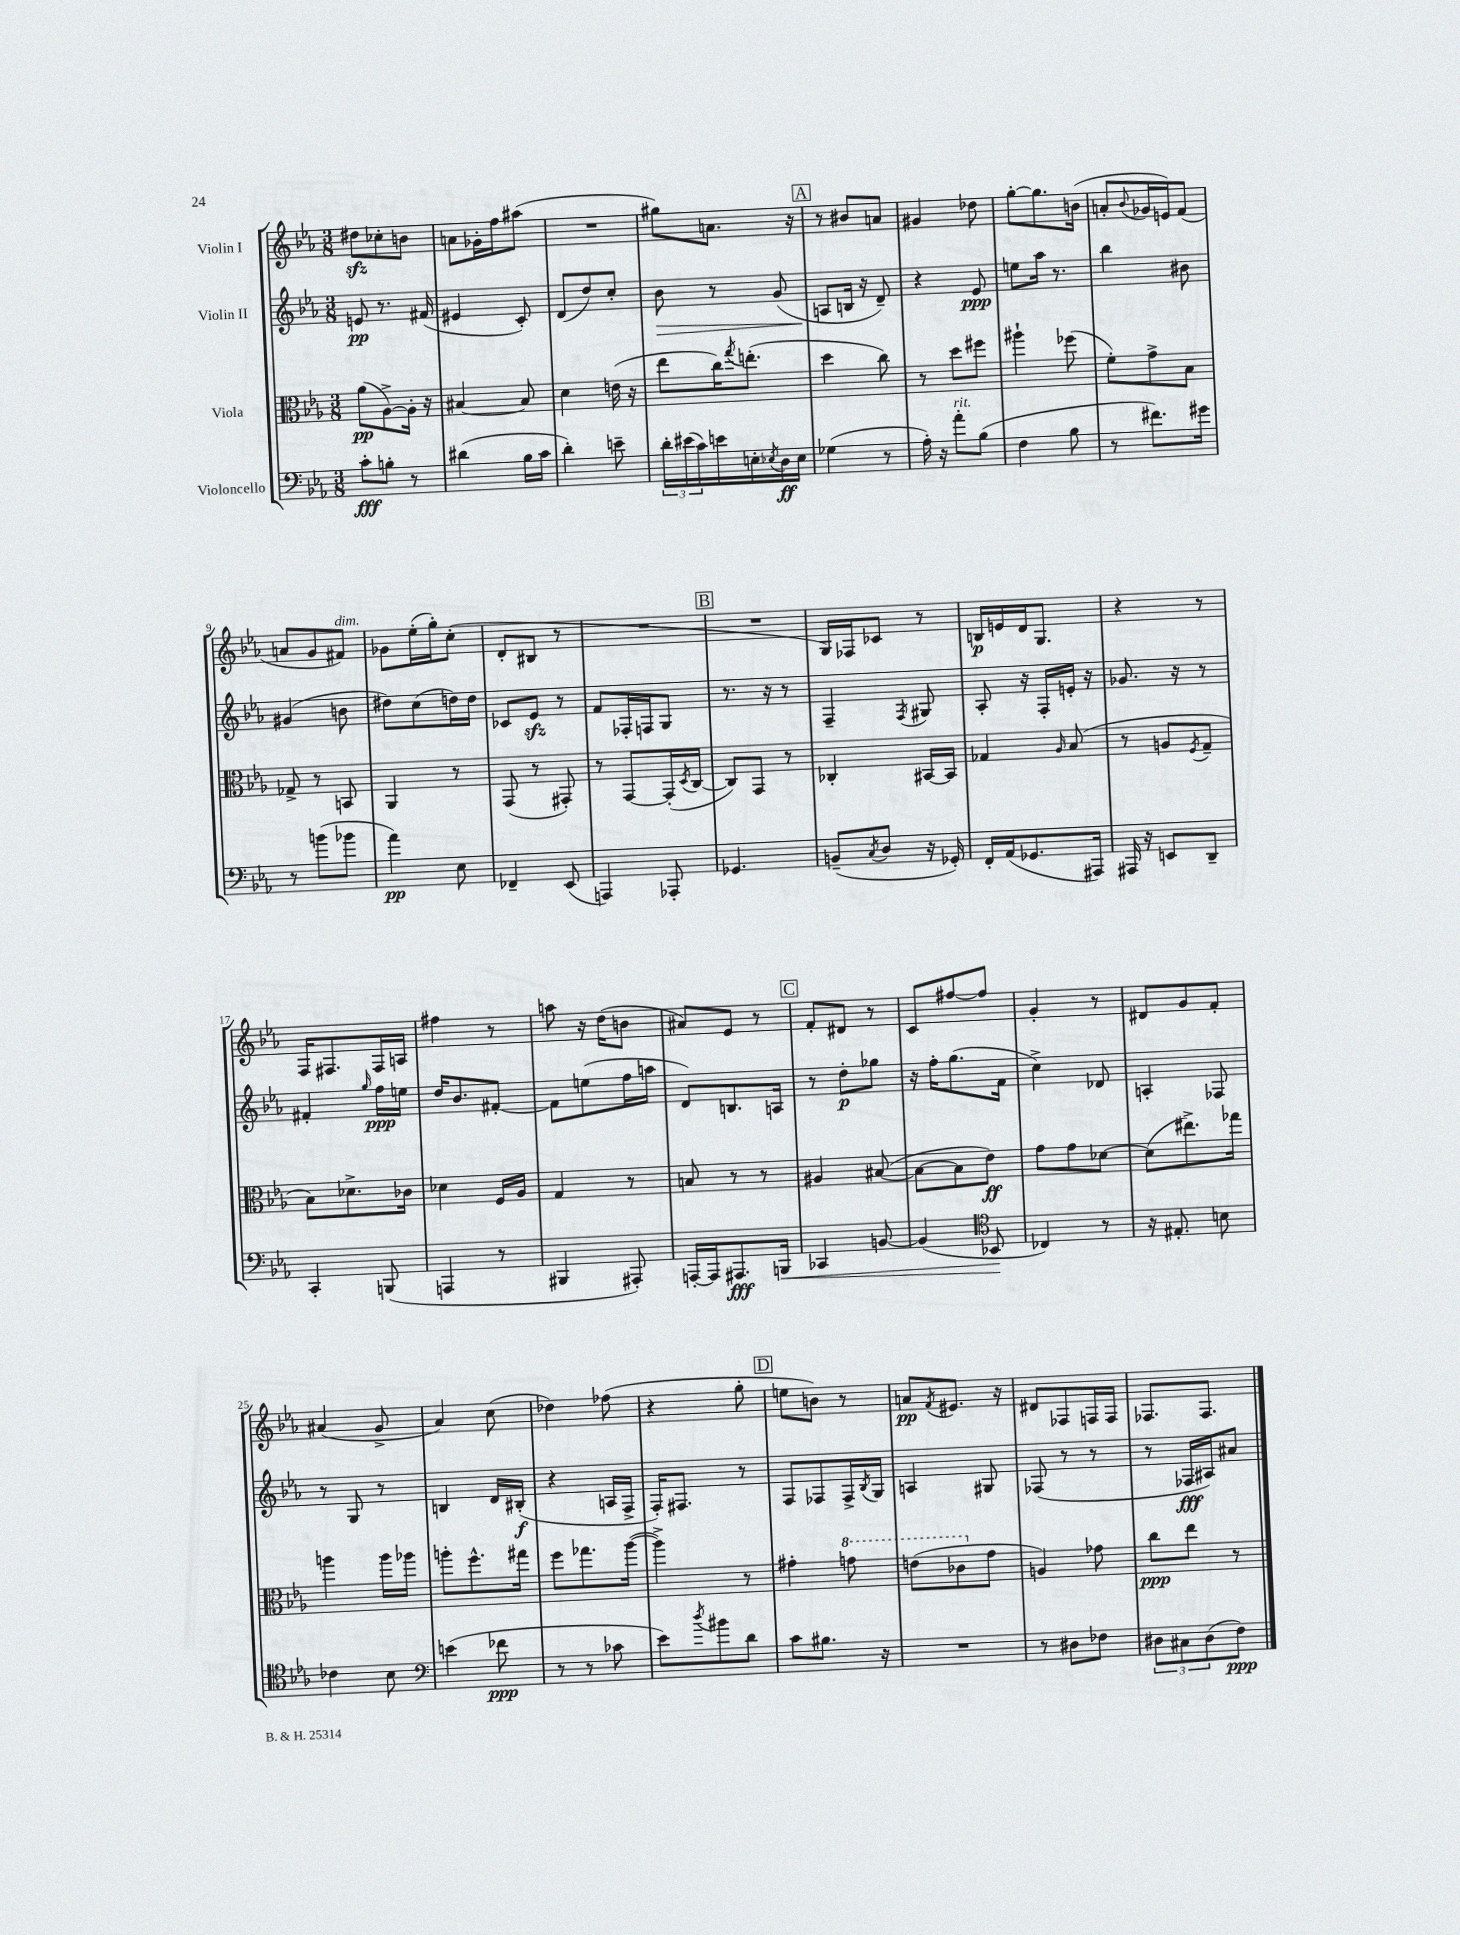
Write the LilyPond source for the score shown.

<<
\new StaffGroup <<
\new Staff = "s0" \with { instrumentName = "Violin I" } {
    \clef treble \key ees \major \numericTimeSignature \time 3/8
    dis''8\sfz ces''8-. b'8 |
    a'8 ges'16-. f''16 ais''8( |
    R4. |
    gis''8) a'8. r16 |
    \mark \markup { \box "A" } r8 bis'8 a'8 |
    gis'4 des''8 |
    g''8~-. g''8. b'16( |
    a'8-. \appoggiatura { bes'8 } ges'16 e'16) f'8( |
    a'8 g'8 fis'8^\markup { \italic "dim." }) |
    ges'8 ees''16-.( g''16-.) c''8-.( |
    d'8-. bis8 r8 |
    R4. |
    \mark \markup { \box "B" } R4. |
    g16) fes16 ces'8 r8 |
    b16\p e'16 d'16 g8. |
    r4 r8 |
    f16 fis8. fis16 a16 |
    fis''4 r8 |
    a''8 r16 d''16( b'8 |
    ais'8) ees'8 r8 |
    \mark \markup { \box "C" } f'8-. dis'8 r8 |
    c'8 fis''8~ fis''8 |
    g'4-. r8 |
    dis'8 g'8 f'8-. |
    ais'4( g'8-> |
    aes'4) c''8( |
    des''4) fes''8( |
    r4 g''8-. |
    \mark \markup { \box "D" } e''8 b'8) r8 |
    a'8\pp \acciaccatura { f'8 } eis'8. r16 |
    dis'8 fes8 f16 f16 |
    fes8. fes8. \bar "|." |
}
\new Staff = "s1" \with { instrumentName = "Violin II" } {
    \clef treble \key ees \major \numericTimeSignature \time 3/8
    e'8\pp r8. fis'16( |
    eis'4 c'8-.) |
    d'8( d''8) c''8-. |
    bes'8\> r8 g'8( |
    \mark \markup { \box "A" } a8\! b16 r16 d'8--) |
    r4 ees'8\ppp |
    e''8 aes''16 r8. |
    bes''4 bis'8 |
    gis'4( b'8 |
    dis''8) c''8( d''16) d''16 |
    ces'8 ees'8\sfz r8 |
    f'8 fes16-. f16 g8 |
    \mark \markup { \box "B" } r8. r16 r8 |
    f4-- \acciaccatura { f8 } gis8 |
    aes8-. r16 f16-. e'16-. r16 |
    ges'8. r16 r8 |
    fis'4-. \grace { g''16 } f''16\ppp e''16 |
    d''16 bes'8. fis'8~-. |
    fis'8 e''8( f''16 a''16 |
    d'8) b8. a16 |
    \mark \markup { \box "C" } r8 d''8-.\p ges''8 |
    r16 f''16-. g''8.( f'16 |
    c''4->) des'8 |
    a4-. fes8 |
    r8 g8 r8 |
    b4 d'16 bis16-.\f( |
    r4 a16 f16-> |
    f16-.) fis8. r8 |
    \mark \markup { \box "D" } f8 fes8 fes16-> \acciaccatura { bes8 } g16 |
    a4 gis8 |
    fes8( r8 r8 |
    r8 fes16\fff ais16) ais'8 \bar "|." |
}
\new Staff = "s2" \with { instrumentName = "Viola" } {
    \clef alto \key ees \major \numericTimeSignature \time 3/8
    aes'8\pp( aes8~->) aes16-. r16 |
    bis4~ bis8 |
    d'4 e'16( r16 |
    ees''8 c''16) \acciaccatura { g''8 } e''8.-.( |
    \mark \markup { \box "A" } d''4 c''8) |
    r8 d''8 fis''8 |
    ais''4-! fes''8( |
    f'8-.) g'8-> bes8 |
    ges8-> r8 b,8 |
    aes,4 r8 |
    g,8( r8 gis,8-.) |
    r8 g,8~ g,16-.( \acciaccatura { d8 } c16~ |
    \mark \markup { \box "B" } c8) g,8 r8 |
    ces4-. bis,16~ bis,16 |
    ges4 \grace { aes16 } bes8( |
    r8 a8 \acciaccatura { f8 } g8-- |
    bes8) des'8.-> ces'16 |
    des'4 f16 aes16 |
    g4 r8 |
    b8 r8 r8 |
    \mark \markup { \box "C" } ais4 bis8~( |
    bis8~ bis8 ees'8\ff) |
    g'8 g'8 des'8~ |
    des'8( eis''8.->) ges''16 |
    a''4 a''16 aes''16 |
    a''8-. f''8.-^ gis''16 |
    f''8 ges''8. aes''16~( |
    aes''4->) r8 |
    \mark \markup { \box "D" } gis'4-. \ottava #1 g''!8 |
    e''8( ces''8 \ottava #0 g'8 |
    a4) ges'8 |
    c''8\ppp ees''8 r8 \bar "|." |
}
\new Staff = "s3" \with { instrumentName = "Violoncello" } {
    \clef bass \key ees \major \numericTimeSignature \time 3/8
    c'8-.\fff b8-. r8 |
    dis'4( bes16 c'16 |
    d'4-.) e'8-- |
    \tuplet 3/2 { d'16-. eis'16( c'16) } e'16 e16-. \acciaccatura { ees8 } d16\ff ees16 |
    \mark \markup { \box "A" } ges4( r8 |
    aes16-.) r16 aes'8-.^\markup { \italic "rit." } bes8( |
    f4 bes8 |
    r8 fis'8.) gis'16 |
    r8 b'8( bes'8 |
    aes'4\pp) ees8 |
    fes,4-- ees,8( |
    a,,4) aes,,8-. |
    \mark \markup { \box "B" } ges,4. |
    b,8--( \acciaccatura { c8 } d8 r16 ges,16-.) |
    f,16-. aes,16( ges,8. ais,,16) |
    ais,,16 r16 e,8 d,8-- |
    c,4-. b,,8( |
    a,,4 r8 |
    bis,,4 ais,,8-.) |
    a,,16~-. a,,16 ais,,8.\fff b,,16\< |
    \mark \markup { \box "C" } ces,4 b,8~ |
    b,4( \clef tenor bes,8\! |
    ces4) r8 |
    r16 eis8.-. b8 |
    ces'4 bes8 |
    \clef bass e'4( fes'8\ppp |
    r8 r8 ces'8 |
    ees'8) \acciaccatura { d''8 } bis'8 d'8 |
    \mark \markup { \box "D" } c'8 bis8. r16 |
    R4. |
    r8 dis8 fes8 |
    \tuplet 3/2 { dis8 cis8 dis8( } f8\ppp) \bar "|." |
}
>>
>>
